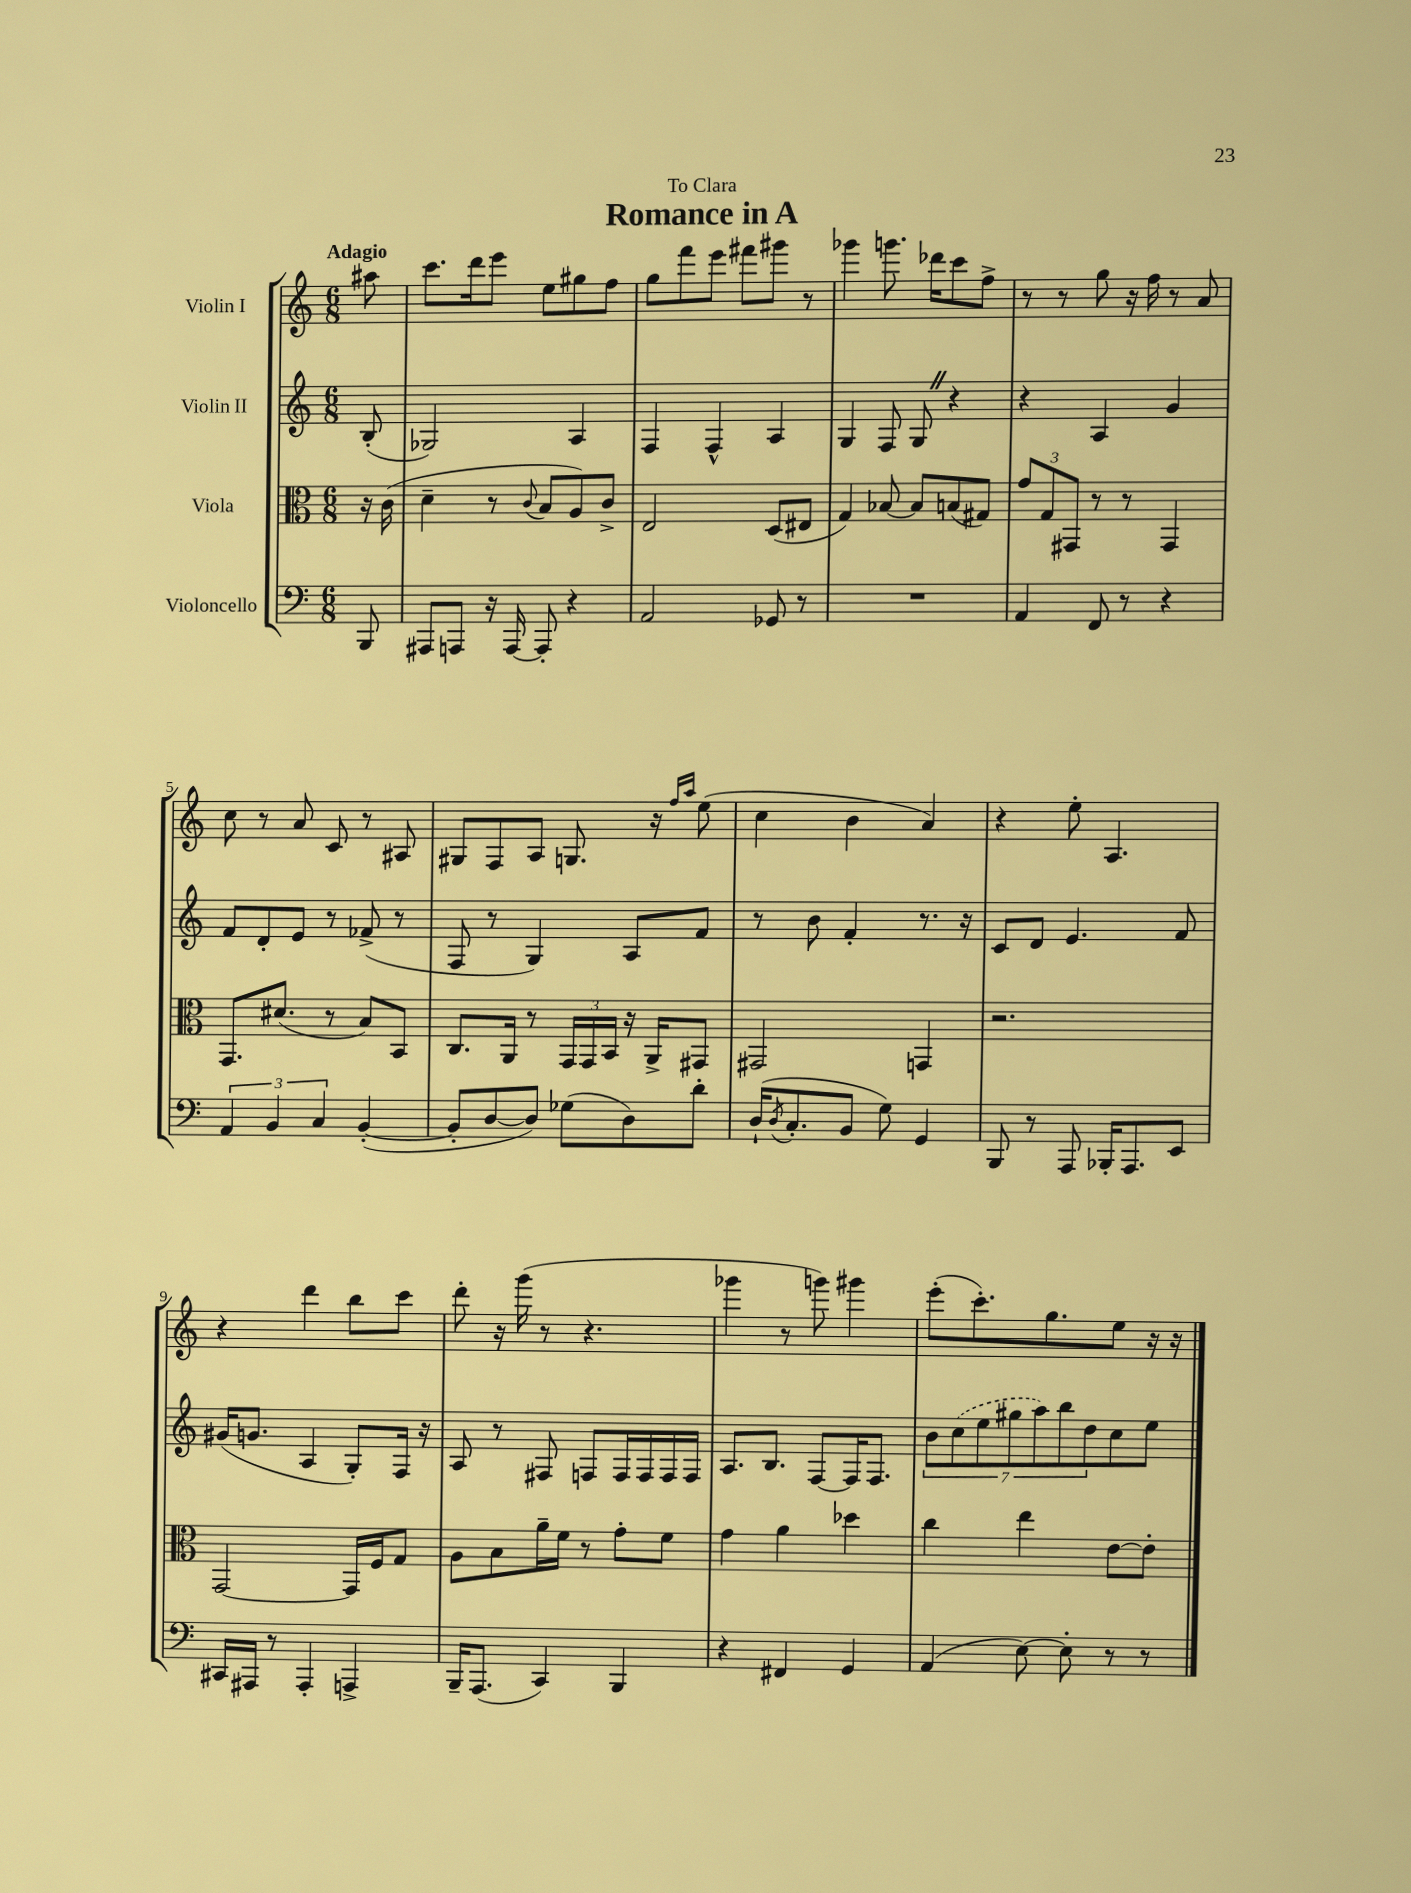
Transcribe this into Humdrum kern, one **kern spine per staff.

**kern	**kern	**kern	**kern
*part4	*part3	*part2	*part1
*staff4	*staff3	*staff2	*staff1
*I"Violoncello	*I"Viola	*I"Violin II	*I"Violin I
*clefF4	*clefC3	*clefG2	*clefG2
*k[]	*k[]	*k[]	*k[]
*M6/8	*M6/8	*M6/8	*M6/8
=	=	=	=
!	!	!	!LO:TX:a:B:t=Adagio
8BBB/	16r	(8B'/	8aa#X\
.	(16c\	.	.
=1	=1	=1	=1
8AAA#X/L	4d~\	2G-X/)	8.ccc\L
8AAAn/J	.	.	.
.	.	.	16ddd\k
16r	8r	.	8eee\J
[16AAA/	.	.	.
.	8qqc/	.	.
8AAA'/]	8B/L	.	8ee\L
4r	8A/)	4A/	8gg#X\
.	8c^/J	.	8ff\J
=2	=2	=2	=2
2AA/	2E/	4F/	8gg\L
.	.	.	8fff\
.	.	4F^^/	8eee\J
.	.	.	8fff#X\L
8GG-X/	(8D/L	4A/	8ggg#X\J
8r	8E#X/J	.	8r
=3	=3	=3	=3
2.r	4G/)	4G/	4ggg-X\
.	[8B-X/	8F/	8.gggn\
.	8B-/L]	8GZ/	.
.	.	.	16ddd-X\KL
.	(8Bn/	4r	8ccc\
.	8G#X/J)	.	8ff^\J
=4	=4	=4	=4
4AA/	12g/L	4r	8r
.	12G/	.	.
.	.	.	8r
.	12GG#X/J	.	.
8FF/	8r	4A/	8gg\
8r	8r	.	16r
.	.	.	16ff\
4r	4GG#/	4g/	8r
.	.	.	8a/
!!LO:LB:g=z
=5	=5	=5	=5
6AA/	8.GG/L	8f/L	8cc\
.	.	8d'/	8r
6BB/	.	.	.
.	(8.d#X/J	.	.
.	.	8e/J	8a/
6C/	.	.	.
.	8r	8r	8c/
([4BB'/	8B/L)	(8f-X^/	8r
.	8BB/J	8r	8A#X/
=6	=6	=6	=6
8BB'/L]	8.C/L	8F/	8G#X/L
[8D/	.	8r	8F/
.	16AA/Jk	.	.
8D/J])	8r	4G/)	8A/J
(8G-X\L	24GG/LL	.	8.Gn/
.	24GG/	.	.
.	24BB/JJ	.	.
8D\)	16r	8A/L	.
.	16AA^/KL	.	16r
.	.	.	16qqff/LL
.	.	.	16qqaa/JJ
8d'\J	8GG#X/J	8f/J	(8ee\
=7	=7	=7	=7
(16D`/KL	2GG#X/	8r	4cc\
8qD/	.	.	.
8.C'/	.	.	.
.	.	8b\	.
8BB/J	.	4f'/	4b\
8G\)	.	.	.
4GG/	4GGn/	8.r	4a/)
.	.	16r	.
=8	=8	=8	=8
8BBB/	2.r	8c/L	4r
8r	.	8d/J	.
8AAA/	.	4.e/	8ee'\
16BBB-X'/KL	.	.	4.A/
8.AAA/	.	.	.
8EE/J	.	8f/	.
!!LO:LB:g=z
=9	=9	=9	=9
16CC#X/LL	[2GG/	(16g#X/KL	4r
16AAA#X/JJ	.	8.gn/J	.
8r	.	.	.
4AAA#'/	.	4A/	4ddd\
4AAAn^/	16GG/LL]	8G'/L)	8bb\L
.	16F/J	.	.
.	8G/J	16F/Jk	8ccc\J
.	.	16r	.
=10	=10	=10	=10
16BBB~/KL	8A\L	8A/	8ddd'\
(8.AAA/J	.	.	.
.	8B\	8r	16r
.	.	.	(16ggg\
4CC/)	16a~\L	8F#X/	8r
.	16f\JJ	.	.
.	8r	8Fn/L	4.r
4BBB/	8g'\L	16F/L	.
.	.	16F/	.
.	8f\J	16F/	.
.	.	16F/JJ	.
=11	=11	=11	=11
4r	4g\	8.A/L	4ggg-X\
.	.	8.B/J	.
4FF#X/	4a\	.	8r
.	.	[8F/L	8gggn\)
4GG/	4dd-X\	16F/K]	4ggg#X\
.	.	8.F/J	.
=12	=12	=12	=12
(4AA/	4cc\	14b\L	(8eee'\L
.	.	(14cc\	.
.	.	.	8.ccc'\)
.	.	14ee\	.
.	.	14gg#X\	.
[8E\)	4ee\	.	.
.	.	14aa\)	.
.	.	.	8.gg\
.	.	14bb\	.
8E'\]	.	.	.
.	.	14dd\	.
8r	[8e\L	8cc\	8ee\J
8r	8e'\J]	8ee\J	16r
.	.	.	16r
==	==	==	==
*-	*-	*-	*-
